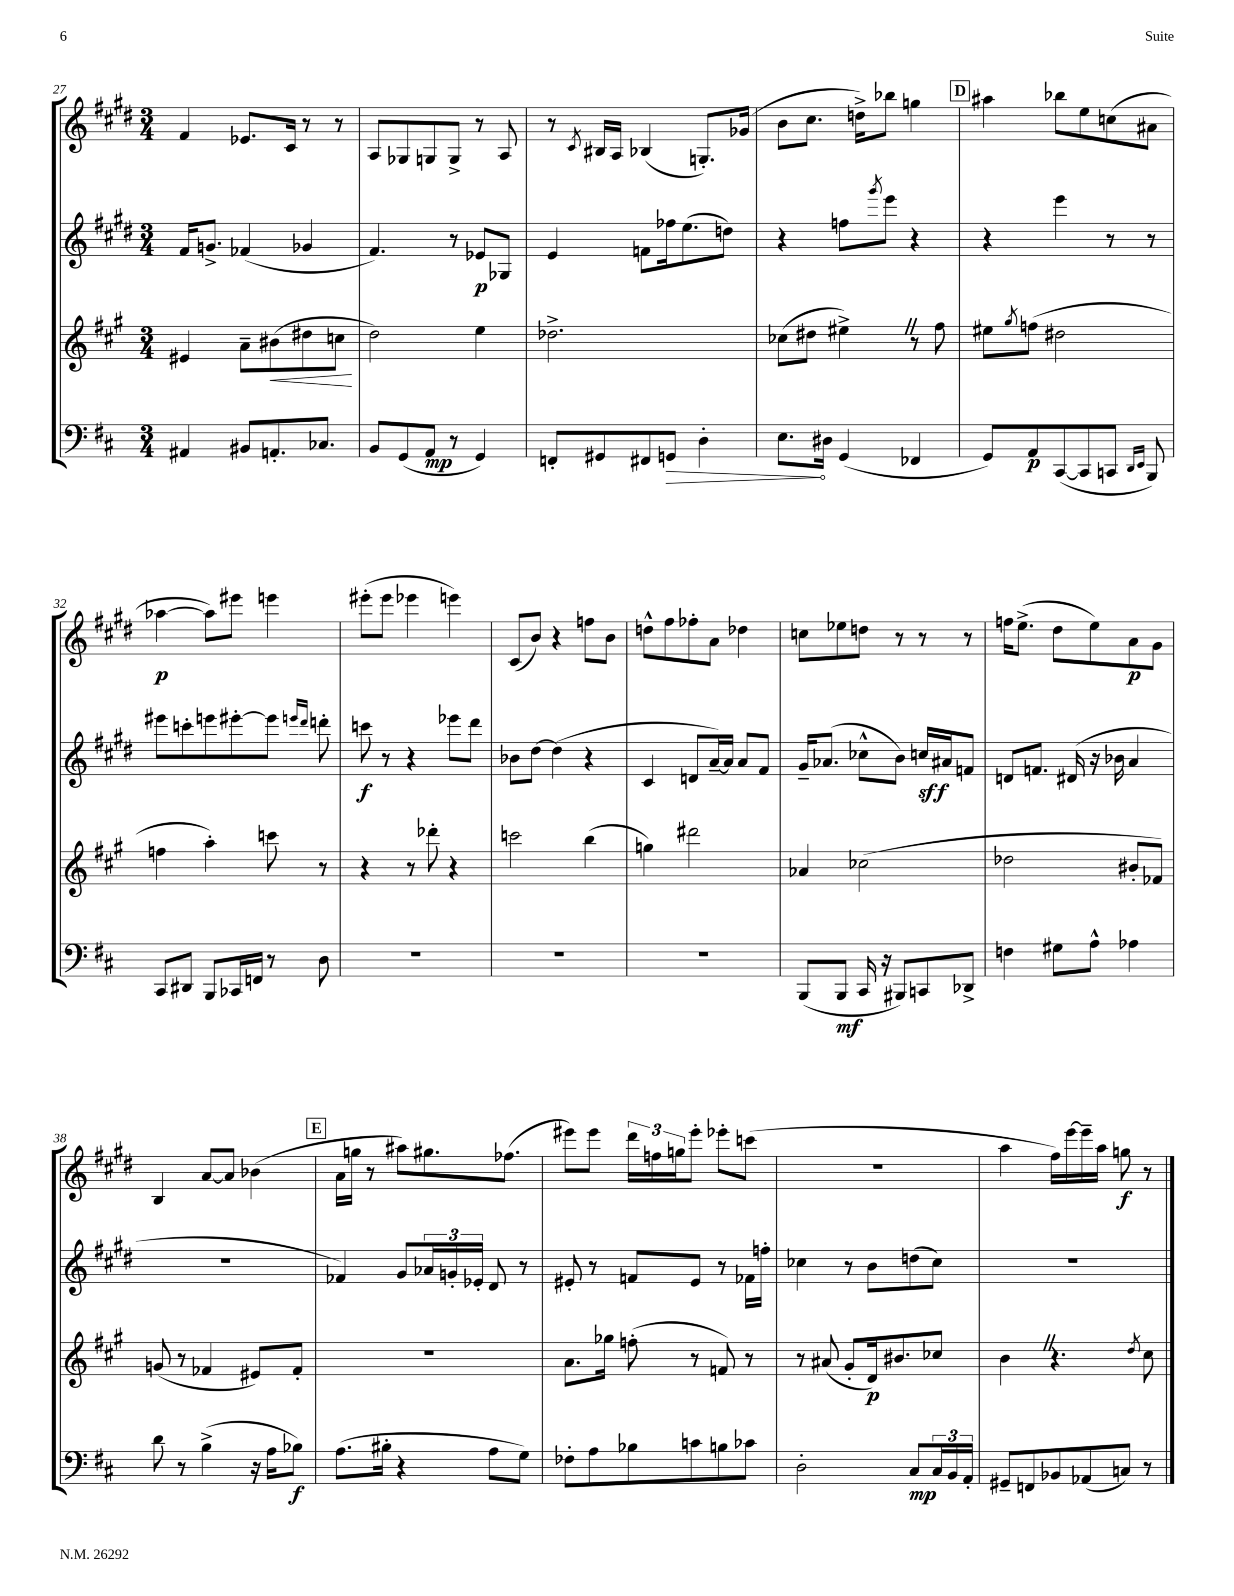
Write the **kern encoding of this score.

**kern	**dynam	**kern	**dynam	**kern	**dynam	**kern	**dynam
*part4	*part4	*part3	*part3	*part2	*part2	*part1	*part1
*staff4	*staff4	*staff3	*staff3	*staff2	*staff2	*staff1	*staff1
*clefF4	*	*clefG2	*	*clefG2	*	*clefG2	*
*k[f#c#]	*	*k[f#c#g#]	*	*k[f#c#g#d#]	*	*k[f#c#g#d#]	*
*M3/4	*	*M3/4	*	*M3/4	*	*M3/4	*
=27	=27	=27	=27	=27	=27	=27	=27
4AA#X/	.	4e#X/	.	16f#/KL	.	4f#/	.
.	.	.	.	8.gn^/J	.	.	.
8BB#X/L	.	8a~\L	.	(4f-X/	.	8.e-X/L	.
!	!	!	!LO:HP:b	!	!	!	!
8.AAn'/	.	(8b#X\	<	.	.	.	.
.	.	.	.	.	.	16c#/Jk	.
.	.	8dd#X\	.	4g-X/	.	8r	.
8.C-X/J	.	.	.	.	.	.	.
.	.	8ccn\J	.	.	.	8r	.
.	.	.	[	.	.	.	.
=28	=28	=28	=28	=28	=28	=28	=28
8BB/L	.	2dd\)	.	4.f#/)	.	8A/L	.
(8GG/	.	.	.	.	.	8G-X/	.
8AA/J	mp	.	.	.	.	8Gn/	.
8r	.	.	.	8r	.	8G^/J	.
4GG/)	.	4ee\	.	8e-X/L	p	8r	.
.	.	.	.	8G-X/J	.	8A/	.
=29	=29	=29	=29	=29	=29	=29	=29
8FFn'/L	.	2.dd-X^\	.	4e/	.	8r	.
.	.	.	.	.	.	8qc#/	.
8GG#X/	.	.	.	.	.	16B#X/LL	.
.	.	.	.	.	.	16A/JJ	.
8FF#X/	.	.	.	8fn\L	.	(4B-X/	.
!	!LO:HP:b	!	!	!	!	!	!
8GGn/J	>	.	.	16ff-X\k	.	.	.
.	.	.	.	(8.ee\	.	.	.
4D'\	.	.	.	.	.	8.Gn'/L)	.
.	.	.	.	8ddn\J)	.	.	.
.	.	.	.	.	.	(16g-X/Jk	.
=30	=30	=30	=30	=30	=30	=30	=30
8.E\L	.	(8cc-X\L	.	4r	.	8b\L	.
.	.	8dd#X\J	.	.	.	8.cc#\J	.
16D#X\Jk	]	.	.	.	.	.	.
(4GG/	.	4ee#X^Z\)	.	8ffn\L	.	.	.
.	.	.	.	.	.	16ddn^\KL)	.
.	.	.	.	8qggg#/	.	.	.
.	.	.	.	8eee\J	.	8bb-X\J	.
4FF-X/	.	8r	.	4r	.	4ggn\	.
.	.	8ff#\	.	.	.	.	.
!!LO:REH:place=s1:t=D
=31	=31	=31	=31	=31	=31	=31	=31
8GG/L)	.	8ee#X\L	.	4r	.	4aa#X\	.
.	.	8qgg#/	.	.	.	.	.
8AA/	p	(8ffn\J	.	.	.	.	.
([8CC#/	.	2dd#X\	.	4eee\	.	8bb-X\L	.
8CC#/]	.	.	.	.	.	8ee\	.
8CCn/J	.	.	.	8r	.	(8ccn\	.
16qqDD/LL	.	.	.	.	.	.	.
16qqEE/JJ	.	.	.	.	.	.	.
8BBB/)	.	.	.	8r	.	8a#X\J	.
!!LO:LB:g=z
=32	=32	=32	=32	=32	=32	=32	=32
8CC#/L	.	4ffn\	.	8eee#X\L	.	[4aa-X\	p
8DD#X/J	.	.	.	8cccn'\	.	.	.
8BBB/L	.	4aa'\)	.	8eeen\	.	8aa-\L])	.
16CC-X/L	.	.	.	[8eee#X'\	.	8eee#X\J	.
16FFn/JJ	.	.	.	.	.	.	.
8r	.	8cccn\	.	8eee#\J]	.	4eeen\	.
.	.	.	.	16qqeeen/LL	.	.	.
.	.	.	.	16qqddd#/JJ	.	.	.
8D\	.	8r	.	8dddn'\	.	.	.
=33	=33	=33	=33	=33	=33	=33	=33
2.r	.	4r	.	8cccn\	f	(8eee#X'\L	.
.	.	.	.	8r	.	8eee#\J	.
.	.	8r	.	4r	.	4eee-X\	.
.	.	8ddd-X'\	.	.	.	.	.
.	.	4r	.	8eee-X\L	.	4eeen\)	.
.	.	.	.	8ddd#\J	.	.	.
=34	=34	=34	=34	=34	=34	=34	=34
2.r	.	2cccn\	.	8b-X\L	.	(8c#/L	.
.	.	.	.	[8dd#\J	.	8b/J)	.
.	.	.	.	(4dd#\]	.	4r	.
.	.	(4bb\	.	4r	.	8ffn\L	.
.	.	.	.	.	.	8b\J	.
=35	=35	=35	=35	=35	=35	=35	=35
2.r	.	4ggn\)	.	4c#/	.	8ddn^^\L	.
.	.	.	.	.	.	8ff#\	.
.	.	2ddd#X\	.	8dn/L	.	8ff-X'\	.
.	.	.	.	[16a~/L)	.	8a\J	.
.	.	.	.	16a/JJ]	.	.	.
.	.	.	.	8a/L	.	4dd-X\	.
.	.	.	.	8f#/J	.	.	.
=36	=36	=36	=36	=36	=36	=36	=36
(8BBB/L	.	4a-X/	.	16g#~/KL	.	8ccn\L	.
.	.	.	.	(8.a-X/J	.	.	.
8BBB/J	mf	.	.	.	.	8ee-X\	.
16CC#/	.	(2cc-X\	.	8cc-X^^\L	.	8ddn\J	.
16r	.	.	.	.	.	.	.
8BBB#X/L)	.	.	.	8b\J)	.	8r	.
8CCn/	.	.	.	16ccn/LL	sff	8r	.
.	.	.	.	16a#X/J	.	.	.
8DD-X^/J	.	.	.	8fn/J	.	8r	.
=37	=37	=37	=37	=37	=37	=37	=37
4Fn\	.	2dd-X\	.	8dn/L	.	16ffn\KL	.
.	.	.	.	.	.	(8.ee^\J	.
.	.	.	.	8.fn/J	.	.	.
8G#X\L	.	.	.	.	.	8dd#\L	.
.	.	.	.	(16d#X/	.	.	.
8A^^\J	.	.	.	16r	.	8ee\)	.
.	.	.	.	16b-X\	.	.	.
4A-X\	.	8b#X'/L	.	4a/	.	8a\	p
.	.	8f-X/J)	.	.	.	8g#\J	.
!!LO:LB:g=z
=38	=38	=38	=38	=38	=38	=38	=38
8d\	.	(8gn/	.	2.r	.	4B/	.
8r	.	8r	.	.	.	.	.
(4B^\	.	4f-X/	.	.	.	[8a/L	.
.	.	.	.	.	.	8a/J]	.
16r	.	8e#X/L)	.	.	.	(4b-X\	.
16A\KL	.	.	.	.	.	.	.
8B-X\J)	f	8f-'/J	.	.	.	.	.
!!LO:REH:place=s1:t=E
=39	=39	=39	=39	=39	=39	=39	=39
(8.A\L	.	2.r	.	4f-X/)	.	16a\LL	.
.	.	.	.	.	.	16ggn\JJ	.
.	.	.	.	.	.	8r	.
16B#X'\Jk	.	.	.	.	.	.	.
4r	.	.	.	8g#/L	.	8aa#X\L)	.
.	.	.	.	24a-X/L	.	8.gg#X\	.
.	.	.	.	24gn'/	.	.	.
.	.	.	.	24e-X'/JJ	.	.	.
8A\L	.	.	.	8d#/	.	.	.
.	.	.	.	.	.	(8.ff-X\J	.
8G\J)	.	.	.	8r	.	.	.
=40	=40	=40	=40	=40	=40	=40	=40
8F-X'\L	.	8.a\L	.	8e#X'/	.	8eee#X\L)	.
8A\	.	.	.	8r	.	8eee#\J	.
.	.	16gg-X\Jk	.	.	.	.	.
8B-X\	.	(8ffn'\	.	8fn/L	.	24ddd#\LL	.
.	.	.	.	.	.	24ffn\	.
.	.	.	.	.	.	24ggn\J	.
8cn\	.	8r	.	8e#/J	.	8eee#'\J	.
8Bn\	.	8fn/)	.	8r	.	8eee-X'\L	.
8c-X\J	.	8r	.	16f-X\LL	.	(8cccn\J	.
.	.	.	.	16ffn'\JJ	.	.	.
=41	=41	=41	=41	=41	=41	=41	=41
2D'\	.	8r	.	4cc-X\	.	2.r	.
.	.	(8a#X/	.	.	.	.	.
.	.	8g#'/L	.	8r	.	.	.
.	.	16d/k)	p	8b\L	.	.	.
.	.	8.b#X/	.	.	.	.	.
8C#/L	mp	.	.	(8ddn\	.	.	.
24C#/L	.	8cc-X/J	.	8cc-\J)	.	.	.
24BB/	.	.	.	.	.	.	.
24AA'/JJ	.	.	.	.	.	.	.
=42	=42	=42	=42	=42	=42	=42	=42
8GG#X~/L	.	4bZ\	.	2.r	.	4aa\	.
8FFn/	.	.	.	.	.	.	.
8BB-X/	.	4.r	.	.	.	16ff#\LL)	.
.	.	.	.	.	.	[16eee\	.
(8AA-X/	.	.	.	.	.	16eee~\]	.
.	.	.	.	.	.	16aa\JJ	.
8Cn/J)	.	.	.	.	.	8ggn\	f
.	.	8qdd/	.	.	.	.	.
8r	.	8cc#\	.	.	.	8r	.
==	==	==	==	==	==	==	==
*-	*-	*-	*-	*-	*-	*-	*-
